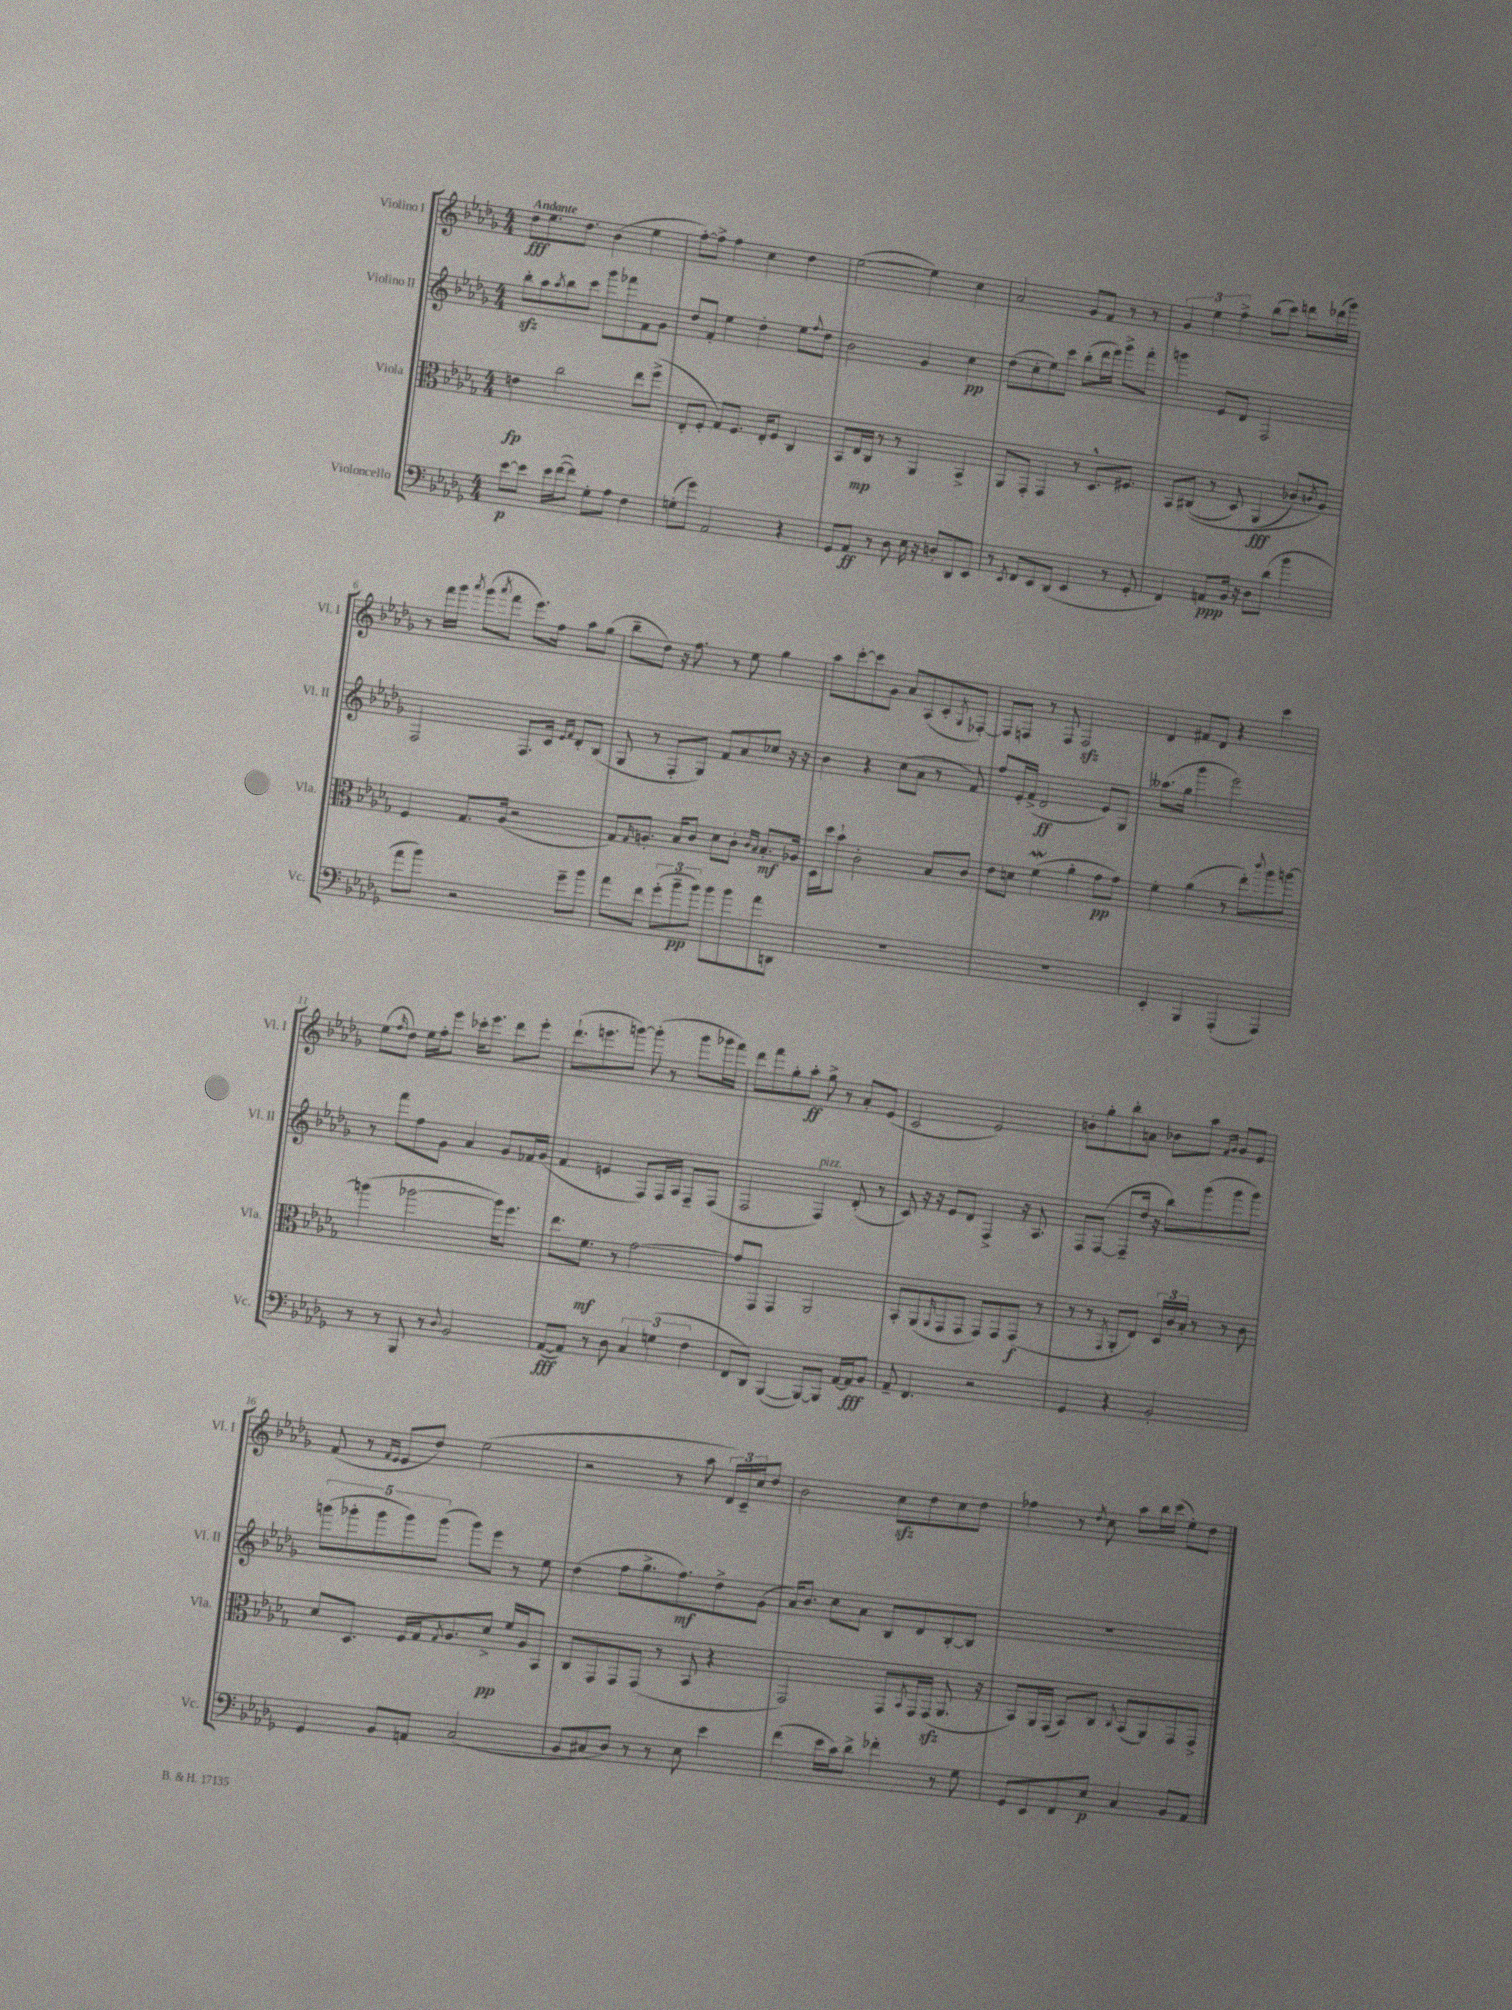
<<
\new StaffGroup <<
\new Staff = "s0" \with { instrumentName = "Violino I" shortInstrumentName = "Vl. I" } {
    \clef treble \key des \major \numericTimeSignature \time 4/4 \tempo "Andante"
    des''8\fff ees''8. des''8. bes'4( ees''4 |
    f''8~-.) f''8-> f''4 c''4 des''4 |
    ees''2~( ees''4) c''4 |
    aes'2 ges'8 f'8 r8 r8 |
    \tuplet 3/2 { ges'4 ees''4 f''4-> } bes''8( c'''8) d'''8 des'''16( ges'''16) |
    r8 f'''16 ges'''16 \acciaccatura { aes'''8 } ges'''8( \acciaccatura { aes'''8 } f'''8 ees'''8.) f''16 aes''8 ges''8( |
    bes''8-- des''8) r16 f''8. r8 ees''8 ges''4 |
    aes''8 c'''8~-. c'''8 ges'8 aes'8 aes8( c'8-. \acciaccatura { ges8 } fes8~-.) |
    fes8 f8 r8 f8 f2\sfz |
    des'4 fis'8 des'8 r4 c'''4 |
    ees''8( \grace { f''16 } des''8) ees''16 f''16-. ees'''8 ces'''16-. ees'''8. des'''8 ees'''8-. |
    des'''8.-!( e'''8. g'''8~) g'''8-.( r8 g'''8 ges'''16 f'''16) |
    des'''8 f'''8 ges''8-. aes''8-.\ff ges''8-> r8 aes'8-. ees'8( |
    c'2 ees'2) |
    b'8-. ges''8-. bes''8-. a'8 bes'8 aes''8 \grace { f'16 ges'16 } ges'8 ees'8 |
    f'8( r8 \grace { f'16 ees'16 } ees'8 des''8) ees''2( |
    r2 r8 aes''8 \tuplet 3/2 { des'16) c'16-- c''16 } des''8 |
    bes'2 c''8\sfz des''8 c''8 des''8 |
    fes''4 r8 \acciaccatura { des''8 } c''8 aes''8 bes''16 c'''16( ees''8-.) des''8 \bar "|." |
}
\new Staff = "s1" \with { instrumentName = "Violino II" shortInstrumentName = "Vl. II" } {
    \clef treble \key des \major \numericTimeSignature \time 4/4
    bes''8-.\sfz aes''8 \acciaccatura { aes''8 } bes''8 c'''8 ges'''8 fes'''8 f'8 ges'8 |
    des''8 f'8-. ees''4 des''4-. ees''8 \appoggiatura { f''8 } des''8 |
    bes'2 ges'4 c''4\pp |
    des''8( c''8-. ees''8) c'''8 bes''8-.( des'''16 ees'''16) ges'''8-> f'''8-. |
    g'''4 ees'8 des'8 f2 |
    f2 f8. c'16 \grace { ees'16 f'16 } des'8-. bes8( |
    ges8 r8 f8-. ges8) f'8 aes'8 ces''8 r16 r16 |
    bes'4 r4 c''8( aes'8 r8 f'8) |
    f''8 ees'16-. f'16->( des'2\ff ees'8) ges8 |
    aeses''8.( ges''16 ges'''4 ees'''2) |
    r8 f'''8 f''8 ges'8 aes'4 ges'8 fes'16 ges'16( |
    f'4 e'4 f8) f16 aes16 f8-- f8( |
    f2 f4^\markup { \italic "pizz." }) des'8-.( r8 |
    c'8) r16 r16 ees'8 des'8 f4-> r16 aes8. |
    f8 f8~( f8-- des''16 r16 bes''8) ges'''8( ges'''8 ges'''8) |
    \tuplet 5/4 { g'''8( ges'''8-. ges'''8 ges'''8) ges'''8( } ges'''8) ees'''8 r8 ees''8 |
    des''4( f''8 ges''8.-> f''8.\mf) des''8-> ges'8( |
    aes'16) bes'8. c''8 aes'8 bes8 des'8 bes8~-. bes8 |
    R1 \bar "|." |
}
\new Staff = "s2" \with { instrumentName = "Viola" shortInstrumentName = "Vla." } {
    \clef alto \key des \major \numericTimeSignature \time 4/4
    e'4\fp c''2 ees''8 f''8->( |
    ees8-. f8-. ges8) f8. ees16-. f8 c4 |
    bes,8 ees16\mp c16 r8 r8 aes,4 bes,4-> |
    aes,8 ges,8-. ges,4 r8 des8.-^ fis8. |
    bes,8 cis8(\( r8 des8) aes,4\fff( ces'8) \acciaccatura { c'8 } aes8\) |
    f4 ges8. aes16( r2 |
    ges8) \grace { ges16 } a8.-. bes16 c'8 des'8 c'8-. \grace { c'16 bes16 } bes8.-.\mf aes16 |
    des16 des''16 bes'8-! c'2-. bes8 c'8 |
    ees'8 d'8 f'4\mordent( aes'4-. ges'8\pp ges'8) |
    f'4-. aes'4( r8 ees''8-.) \appoggiatura { c'''8 } aes''8 a''8~ |
    a''4( aes''2~ aes''16) f''8. |
    ees''8. f'8.\mf r8 ges'2~ |
    ges'8 ges,8 ges,4 aes,2 |
    bes,8-. aes,8( \grace { aes,16 } ges,8 ges,8 ges,8) ges,8 ges,8\f( r8 |
    r8 r8 \acciaccatura { ges,8 } aes,8-. ees8) \tuplet 3/2 { des16 c'16 bes16-. } r8 r8 c'8 |
    des'8 des8. f16 ges16 \acciaccatura { ges8 } aes8. des'8->\pp f'16 aes16 bes,8 |
    c8 ges,8 ges,8 ges,8( r8 bes,8 r4 |
    ges,2) ges,8 \acciaccatura { bes,8 } ges,16 ges,16\sfz( aes,8. r16 |
    bes,8) aes,16 ges,16( bes,8) c8 \appoggiatura { c8 } bes,8( aes,8) ges,8 ges,8-> \bar "|." |
}
\new Staff = "s3" \with { instrumentName = "Violoncello" shortInstrumentName = "Vc." } {
    \clef bass \key des \major \numericTimeSignature \time 4/4
    ees'8~\p ees'8 ees'16 f'16~( f'8) ges8-. aes8 f4 |
    g8-.( ges'8) aes,2 r4 |
    ges,8 aes,8\ff r8 des8 ees16 r16 d8-. des,8 ees,8 |
    r8 \acciaccatura { ees,8 } f,8 ees,8 des,8( ees,4 r8 ges,8-. |
    f,4) a,8\ppp bes,16 r16 des8 des'8( bes'4 |
    aes'8 bes'8) r2 ges'8-- bes'8 |
    aes'8 f'8 \tuplet 3/2 { ges'8-.( bes'8--\pp bes'8) } bes'8 bes'8 aes'8 d,8 |
    R1 |
    R1 |
    ees,4-. bes,,4 aes,,4-.( aes,,4) |
    r8 r8 bes,,8 r8 \appoggiatura { des8 } bes,2 |
    aes,8~\fff( aes,8) r8 des8 \tuplet 3/2 { c4 g4( f4 } |
    f,8 des,8) bes,,4~( bes,,8~) bes,,8 aes,16~ aes,16\fff bes,8 |
    aes,8-- f,4. r2 |
    ges,4 r4 bes,2-. |
    ges,4 bes,8 a,8 c2( |
    bes,8 cis8 des8) r8 r8 ees8 ees'4 |
    f'4( ees'16 c'16) des'8-> fes'4-. r8 ges8 |
    ges,8 ees,8 f,8 ees8\p c4 bes,8 aes,8 \bar "|." |
}
>>
>>
